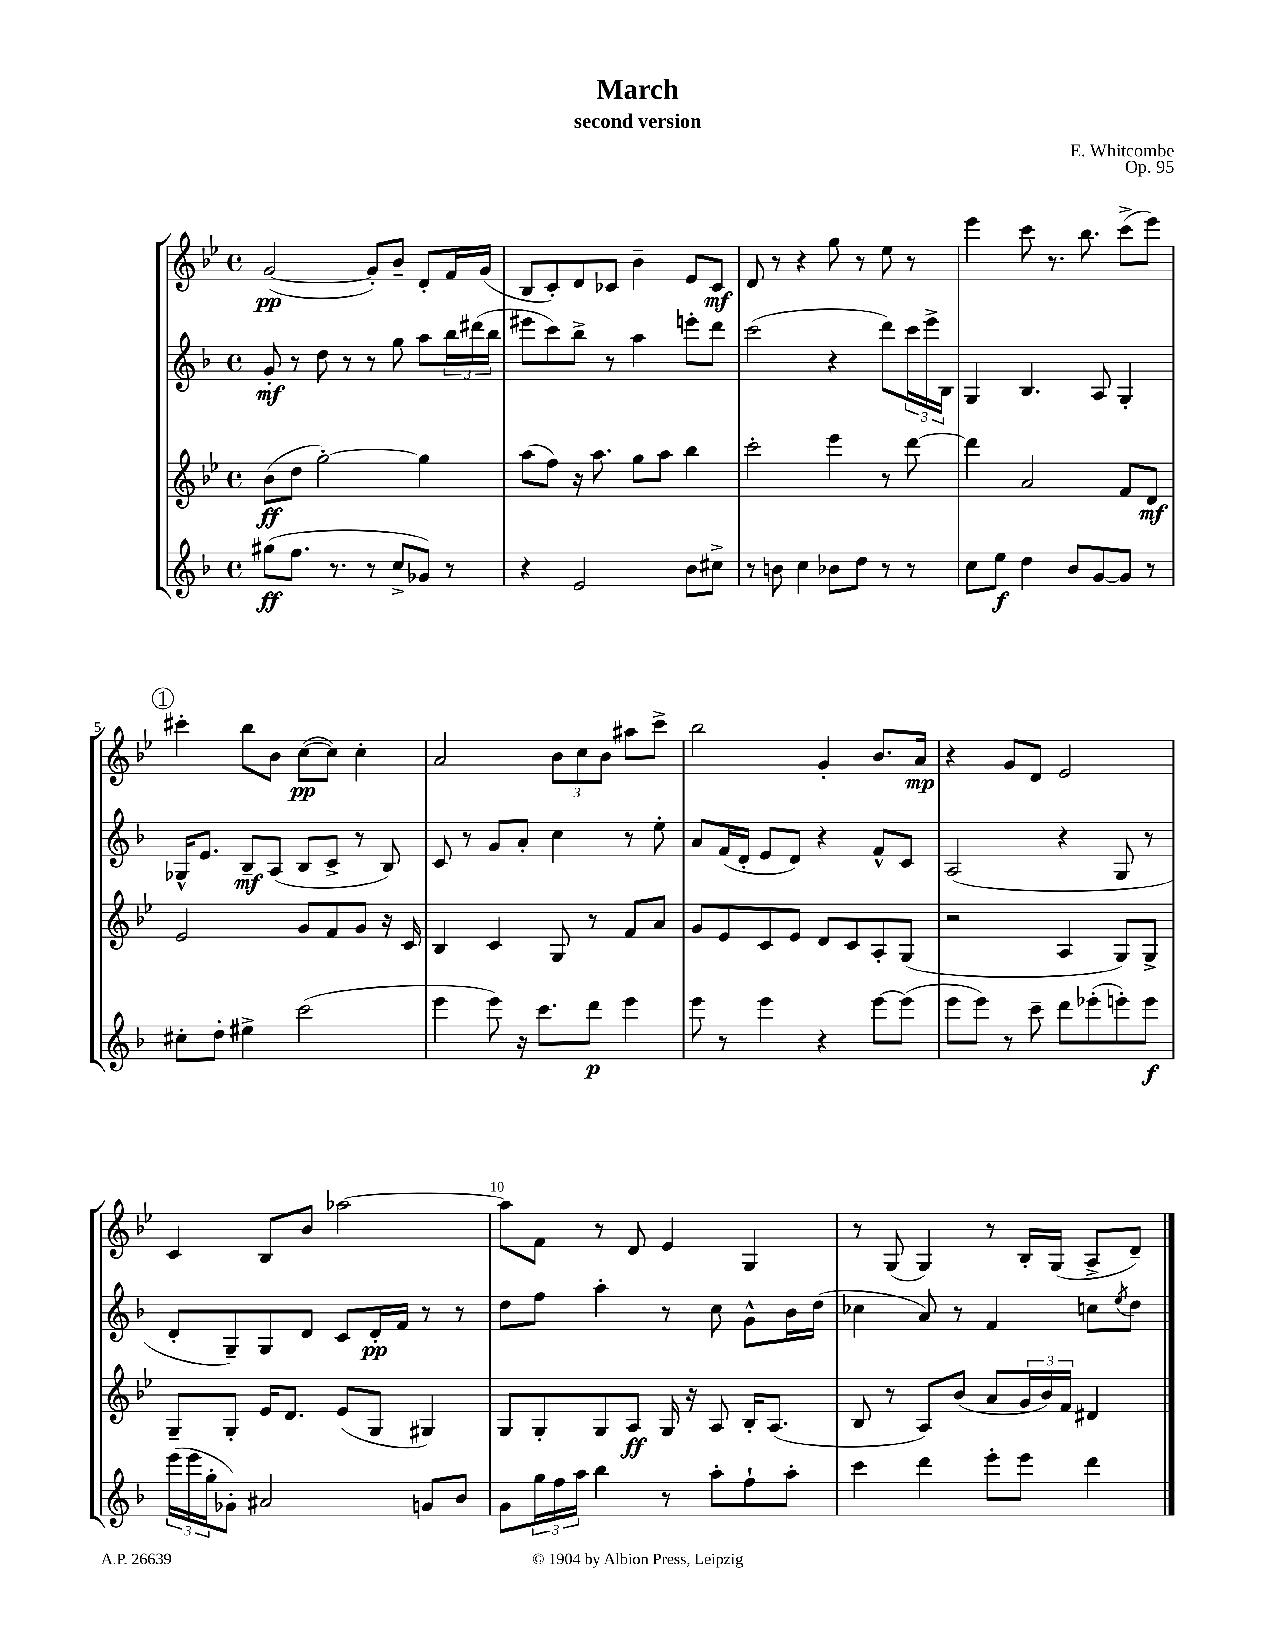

**kern	**kern	**kern	**kern
*staff4	*staff3	*staff2	*staff1
*clefG2	*clefG2	*clefG2	*clefG2
*k[b-]	*k[b-e-]	*k[b-]	*k[b-e-]
*M4/4	*M4/4	*M4/4	*M4/4
*met(c)	*met(c)	*met(c)	*met(c)
(8gg#\L	(8b-\L	8g'/	([2g/
8.ff\J	8dd\J	8r	.
.	[2gg'\)	8dd\	.
8.r	.	.	.
.	.	8r	.
8r	.	8r	8g'/]L)
8cc^/L	.	8gg\	8b-~/J
8g-/J)	4gg\]	8aa\L	8d'/L
8r	.	24bb-\L	16f/L
.	.	(24ddd#\	.
.	.	.	(16g/JJ
.	.	24bb-\JJ	.
=	=	=	=
4r	(8aa\L	8eee#\L	8B-/L
.	8ff\J)	8ccc\)	8c'/)
2e/	16r	8bb-^\J	8d/
.	8.aa\	.	.
.	.	8r	8c-/J
.	8gg\L	4aa\	4b-~\
.	8aa\J	.	.
8b-\L	4bb-\	8eee'\L	8e-/L
8cc#^\J	.	8ddd\J	8c-/J
=	=	=	=
8r	2ccc'\	(2ccc\	8d/
8b\	.	.	8r
4cc\	.	.	4r
8b-\L	4eee-\	4r	8gg\
8dd\J	.	.	8r
8r	8r	8ddd\L)	8ee-\
8r	[8ddd\	24ccc\L	8r
.	.	24eee^\	.
.	.	24B-\JJ	.
=	=	=	=
8cc\L	4ddd\]	4G/	4eee-\
8ee\J	.	.	.
4dd\	2a/	4.B-/	8ccc\
.	.	.	8.r
8b-/L	.	.	.
.	.	.	8.bb-\
[8g/	.	8A/	.
8g/]J	8f/L	4G'/	(8ccc^\L
8r	8d/J	.	8eee-\J)
=	=	=	=
8cc#'\L	2e-/	16G-^^/LK	4ccc#'\
.	.	8.e/J	.
8dd'\J	.	.	.
4ee#^\	.	8B-~/L	8bb-\L
.	.	(8A/J	8b-\J
(2ccc\	8g/L	8B-/L	([8cc\L
.	8f/	8c^/J	8cc\]J)
.	8g/J	8r	4cc'\
.	16r	8B-/)	.
.	16c/	.	.
=	=	=	=
4eee\	4B-/	8c/	2a/
.	.	8r	.
8eee\)	4c/	8g/L	.
16r	.	8a'/J	.
8.ccc\L	.	.	.
.	8G/	4cc\	12b-\L
.	.	.	12cc\
8ddd\J	8r	.	.
.	.	.	12b-\J
4eee\	8f/L	8r	8aa#\L
.	8a/J	8ee'\	8ccc^\J
=	=	=	=
8eee\	8g/L	8a/L	2bb-\
8r	8e-/	(16f/L	.
.	.	16d'/JJ	.
4eee\	8c/	8e/L	.
.	8e-/J	8d/J)	.
4r	8d/L	4r	4g'/
.	8c/	.	.
[8eee\L	8A'/	8f^^/L	8.b-/L
(8eee\]J	(8G/J	8c/J	.
.	.	.	16a/Jk
=	=	=	=
8eee\L	2r	(2A/	4r
8eee\J)	.	.	.
8r	.	.	8g/L
8ccc~\	.	.	8d/J
8ddd\L	4A/	4r	2e-/
(8eee-'\	.	.	.
8eee'\)	8G/L)	8G/	.
8eee\J	8G^/J	8r	.
=	=	=	=
(24eee\LL	8G~/L	8d'/L	4c/
24eee\	.	.	.
24gg'\J	.	.	.
8g-'\J)	8G'/J	8G~/)	.
2a#/	16e-/LK	8G/	8B-/L
.	8.d/J	.	.
.	.	8d/J	8b-/J
.	(8e-/L	8c/L	[2aa-\
.	8G/J	16d'/L	.
.	.	16f/JJ	.
8g/L	4G#/)	8r	.
8b-/J	.	8r	.
=	=	=	=
8g\L	8G/L	8dd\L	8aa-\]L
24gg\L	8G'/	8ff\J	8f\J
24ff\	.	.	.
24aa\JJ	.	.	.
4bb-\	8G/	4aa'\	8r
.	8A/J	.	8d/
8r	16G/	8r	4e-/
.	16r	.	.
8aa'\L	8A/	8cc\	.
8ff`\	16B-'/LK	8g^^\L	4G/
.	(8.A/J	.	.
8aa'\J	.	16b-\L	.
.	.	(16dd\JJ	.
=	=	=	=
4ccc\	8B-/	4cc-\	8r
.	8r	.	(8G/
4ddd\	8A/L)	8a/)	4G/)
.	(8b-/J	8r	.
8eee'\L	8a/L	4f/	8r
8eee\J	24g/L	.	16B-'/LL
.	24b-/)	.	.
.	.	.	(16G/JJ
.	24f/JJ	.	.
4ddd\	4d#/	8cc\L	8A^/L
.	.	8qee/	.
.	.	8dd\J	8d~/J)
==	==	==	==
*-	*-	*-	*-
